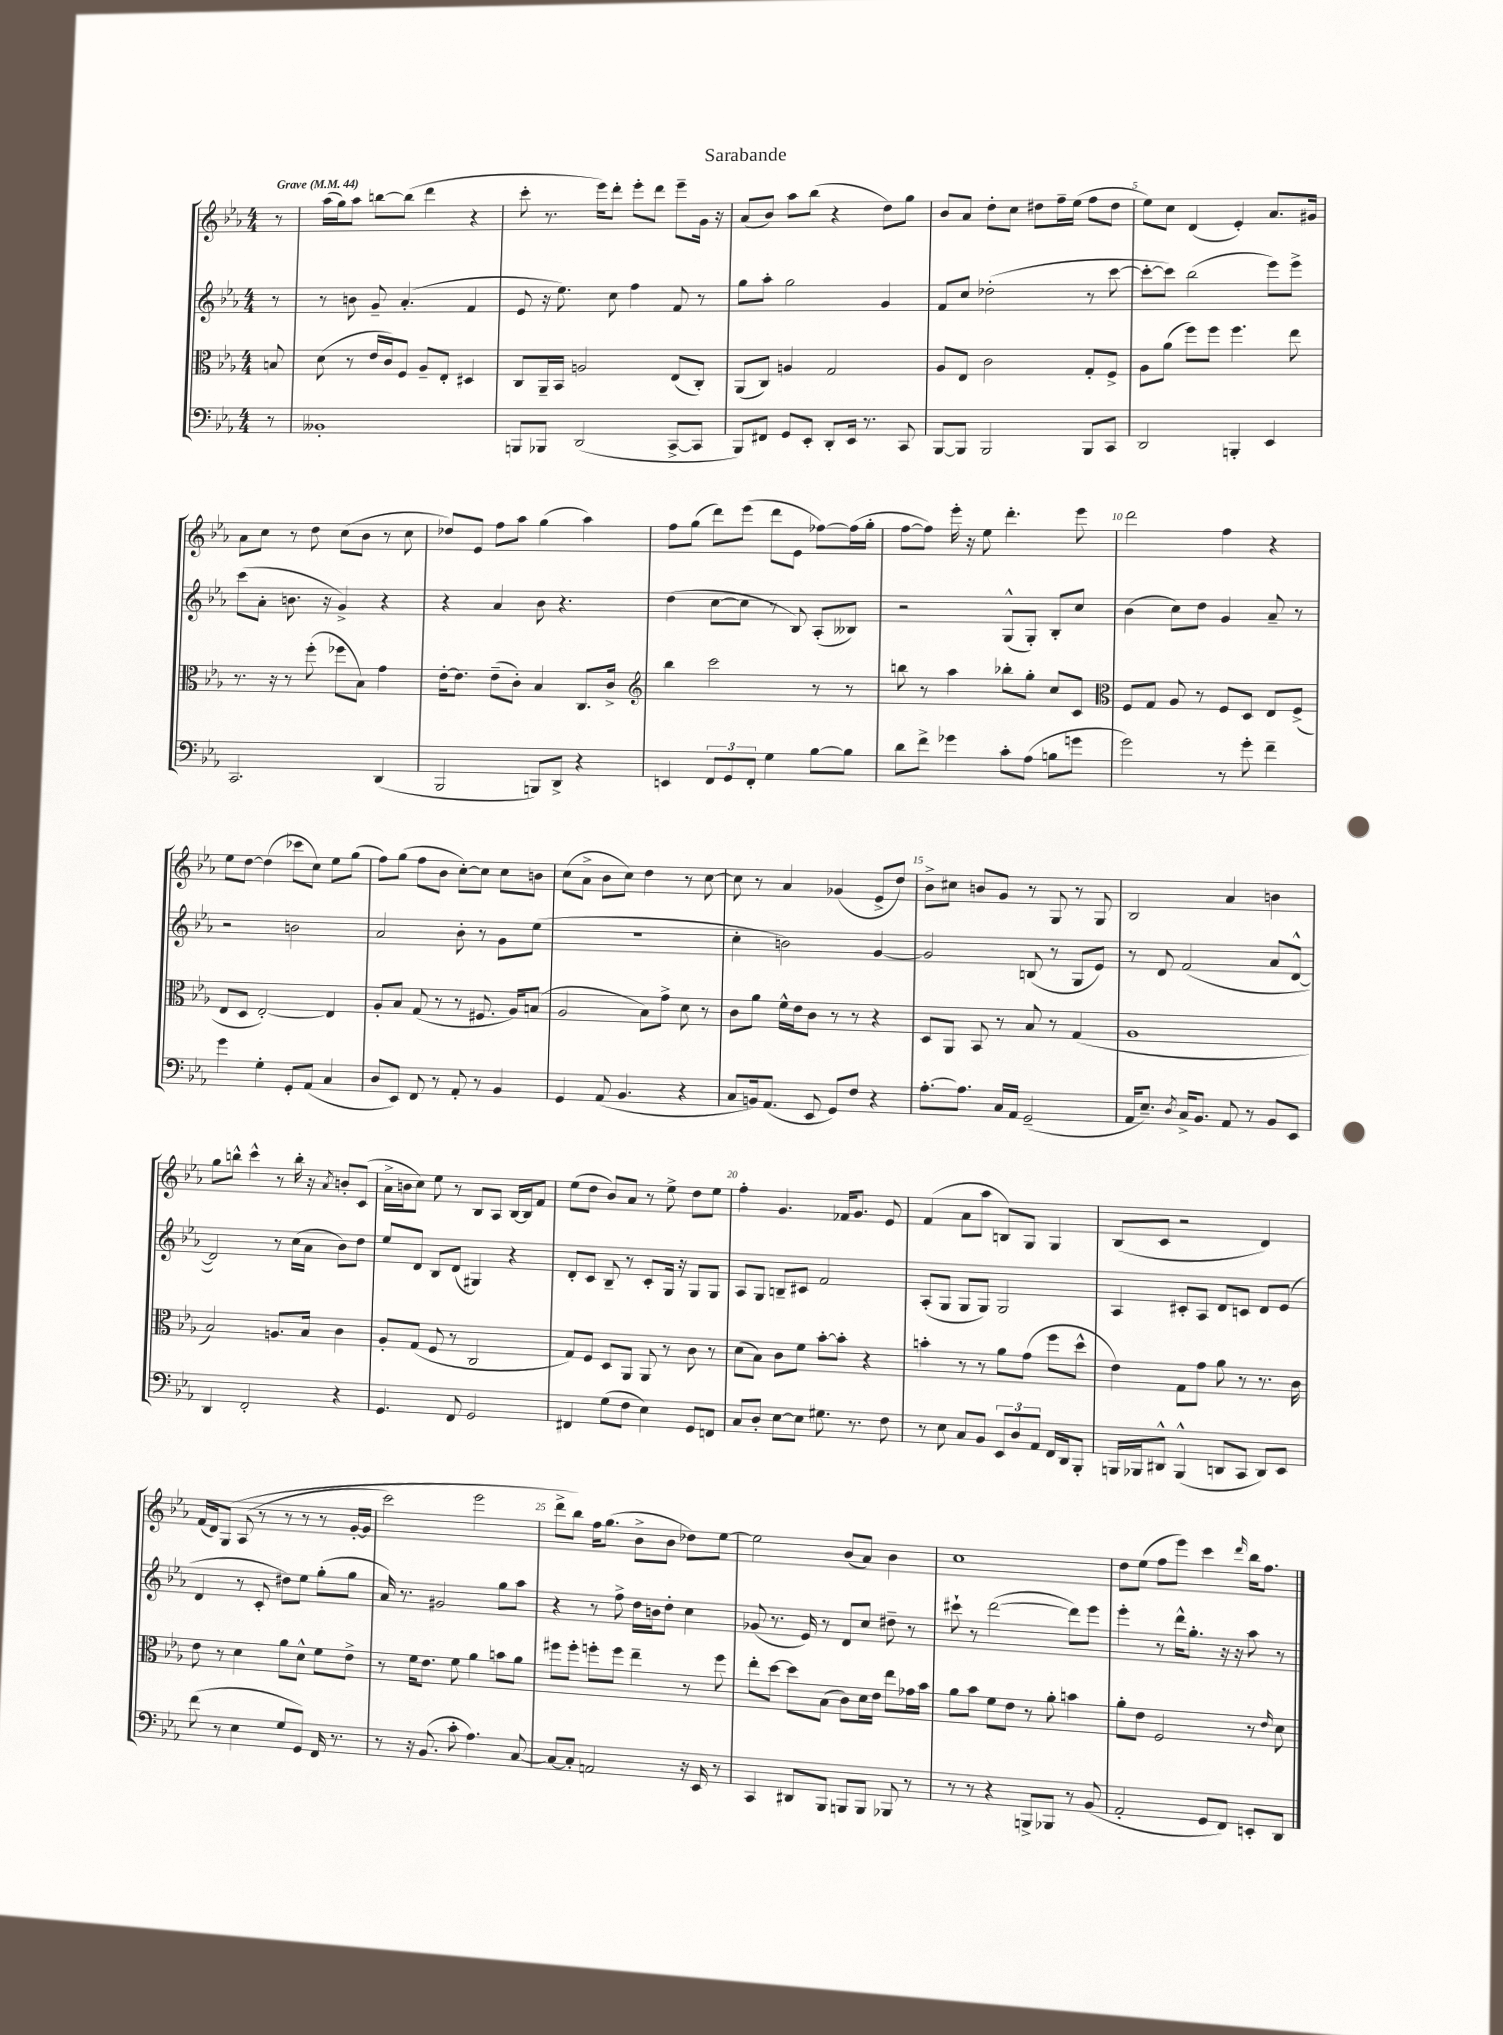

**kern	**kern	**kern	**kern
*staff4	*staff3	*staff2	*staff1
*clefF4	*clefC3	*clefG2	*clefG2
*k[b-e-a-]	*k[b-e-a-]	*k[b-e-a-]	*k[b-e-a-]
*M4/4	*M4/4	*M4/4	*M4/4
*MM44	*MM44	*MM44	*MM44
8r	8B/	8r	8r
=	=	=	=
1BB--'	(8d\	8r	(16aa-\LL
.	.	.	16gg\J)
.	8r	8b\	8aa-\J
.	16e-/LL	8g~/	[8bb\L
.	16c/J)	.	.
.	8F/J	(4.a-'/	(8bb\]J
.	8A-~/L	.	4ddd\
.	8E-'/J	.	.
.	4D#/	4f/	4r
=	=	=	=
8BBB/L	8C/L	8e-/	8ccc'\
8BBB-/J	16AA-~/L	16r	8.r
.	16BB-/JJ	8.ee-\)	.
(2DD/	2A/	.	.
.	.	.	16eee-\LK)
.	.	8cc\	8ddd'\J
.	.	4ff\	8eee-'\L
.	.	.	8ddd\J
[8CC^/L	(8E-/L	8f/	8eee-~\L
8CC/]J	8C'/J)	8r	16g\Jk
.	.	.	16r
=	=	=	=
8BBB-/L)	(8AA-/L	8gg\L	(8a-/L
8FF#/J	8C/J)	8aa-'\J	8b-/J)
8GG/L	4A/	2gg\	8aa-\L
8EE-'/J	.	.	(8bb-\J
8DD'/L	2G/	.	4r
16EE-/Jk	.	.	.
8.r	.	.	.
.	.	4g/	8dd\L)
8CC/	.	.	8gg\J
=	=	=	=
[8BBB-/L	8A-/L	8f/L	8b-/L
8BBB-/]J	8E-/J	8cc/J	8a-/J
2BBB-/	2c\	(2dd-'\	8dd'\L
.	.	.	8cc\J
.	.	.	8dd#\L
.	.	.	16ff~\L
.	.	.	(16ee-\JJ
8BBB-/L	8G'/L	8r	8ff\L
8CC/J	8F^/J	[8ccc\	8dd#\J
=	=	=	=
2DD/	8A-\L	8ccc'\_L	8ee-\L)
.	(8a-\J	8ccc\]J)	8cc\J
.	8ff\L)	(2bb-\	(4d/
.	8ff\J	.	.
4BBB'/	4.ff\	.	4e-'/)
4EE-/	.	8eee-\L)	8.a-/L
.	8ee-\	8eee-^\J	.
.	.	.	16g#/Jk
=	=	=	=
2.CC/	8.r	(8ccc\L	8a-\L
.	.	8a-'\J	8cc\J
.	16r	.	.
.	8r	8.b\	8r
.	(8ff'\	.	8dd\
.	.	16r	.
.	8ff-\L	4g^/)	(8cc\L
.	8B-\J)	.	8b-\J
(4DD/	4g\	4r	8r
.	.	.	8cc\
=	=	=	=
2BBB-/	[16e-'\LK	4r	8dd-/L)
.	8.e-\]J	.	.
.	.	.	8e-/J
.	(8e-~\L	4a-/	8ff\L
.	8c'\J)	.	8aa-\J
8BBB/L)	4B-/	8b-\	(4gg\
8DD^/J	.	4.r	.
4r	8.C/L	.	4aa-\)
.	16c^/Jk	.	.
=	=	=	=
*	*clefG2	*	*
4EE/	4bb-\	(4dd\	8ff\L
.	.	.	(8gg\J
12FF/L	2ccc\	[8cc\L	8ddd\L)
12GG/	.	.	.
.	.	8cc\]J	(8eee-\J
12FF'/J	.	.	.
4G\	.	8r	8ddd\L
.	.	8B-/)	8e-\J
[8B-\L	8r	(8A-'/L	[8ff-\L)
8B-\]J	8r	8B--/J)	(16ff-\]L
.	.	.	16gg'\JJ
=	=	=	=
8d\L	8bb\	2r	[8ff\L
8f^\J	8r	.	8ff\]J)
4g-\	4aa-\	.	16eee-'\
.	.	.	16r
.	.	.	8ee-\
8c'\L	8bb-'\L	(8G^^/L	4.ddd'\
(8A-\J	8gg'\J	8G'/J)	.
8B\L	8cc/L	8B-'/L	.
8g\J	8c/J	8cc/J	8eee-\
=	=	=	=
*	*clefC3	*	*
2g\)	8F/L	(4b-\	2ddd\
.	8G/J	.	.
.	8A-/	8cc\L)	.
.	8r	8dd\J	.
8r	8F/L	4g/	4ff\
8g'\	8D/J	.	.
4f~\	8E-/L	8a-~/	4r
.	(8F^/J	8r	.
=	=	=	=
4g\	8E-/L	2r	8ee-\L
.	8D/J	.	[8dd\J
4G'\	[2E-'/)	.	(4dd\]
8GG'/L	.	2b\	8ccc-\L
(8AA-/J	.	.	8cc\J)
4C/	4E-/]	.	8ee-\L
.	.	.	(8gg\J
=	=	=	=
8D/L	8A-'/L	2a-/	8ff\L)
8EE-/J)	8B-/J	.	(8gg\J
8FF/	(8G/	.	8ff\L
8r	8r	.	8b-\J
8AA-'/	8r	8b-'\	[8cc'\L)
8r	8.F#/	8r	8cc\]J
4BB-/	.	8g\L	8cc\L
.	16A-/LK)	.	.
.	(8B/J	(8ee-\J	8b\J
=	=	=	=
4GG/	2A-/	1r	(8cc\L
.	.	.	8a-^\J
(8AA-/	.	.	8b-\L
4.BB-/	.	.	8cc\J)
.	8B-\L)	.	4dd\
.	8g^\J	.	.
4r	8d\	.	8r
.	8r	.	[8cc\
=	=	=	=
8C/L	8c\L	4cc'\	8cc\]
16BB/k)	8a-\J	.	8r
(8.AA-/J	.	.	.
.	16f^^\LL	2b\)	4a-/
.	16e-\J	.	.
8EE-/	8c\J	.	.
8GG/L)	8r	.	(4g-/
8F/J	8r	.	.
4r	4r	[4g/	8e-^/L
.	.	.	8dd/J)
=	=	=	=
[8.A-'\L	8D/L	2g/]	8b-^\L
.	8AA-/J	.	8cc#\J
8.A-\]J	.	.	.
.	8BB-/	.	8b/L
16C/LL	8r	.	8g/J
16AA-/JJ	.	.	.
(2GG~/	8B-/	(8B/	8r
.	8r	8r	8G/
.	(4G/	8G/L	8r
.	.	8e-/J)	8G/
=	=	=	=
16AA-/LK	1A-	8r	2B-/
8.E-~/J)	.	.	.
.	.	8d/	.
8qD/	.	.	.
16C^/LK	.	(2f/	.
8.BB-/J	.	.	.
8AA-/	.	.	4a-/
8r	.	.	.
8BB-/L	.	8a-/L	4b\
8EE-/J	.	[8d^^/J	.
=	=	=	=
4DD/	2B-/)	2d/])	8gg\L
.	.	.	8bb^^\J
2FF'/	.	.	4ccc^^\
.	8.A/L	8r	8r
.	.	(16cc\LL	16bb'\
.	16B-/Jk	16a-\JJ	16r
.	.	.	8qa-/
4r	4c\	8b-\L)	8b'/L
.	.	8dd\J	(8c/J
=	=	=	=
4.GG/	8A-'/L	8ee-/L	16a-^\LL
.	.	.	16b\J
.	(8G/J	8d/J	8cc\J)
.	8F/	8B-/L	8ee-\
8FF/	8r	(8d/J	8r
2GG/	2C/	4G#/)	8B-/L
.	.	.	8A-/J
.	.	4r	[16B-/LL
.	.	.	16B-/]J
.	.	.	8f/J
=	=	=	=
4FF#/	8G/L)	8d'/L	(8ee-\L
.	8F/J	8c/J	8dd\J
(8G\L	8D/L	8B-~/	8b-/L)
8F\J	8AA-/J	8r	8a-/J
4E-\)	8AA-/	8c'/L	8r
.	8r	16G/Jk	8ee-^\
.	.	16r	.
8GG/L	8c\	8G/L	8dd\L
8FF/J	8r	8G/J	8ee-\J
=	=	=	=
8C/L	(8d\L	8A-/L	4ff'\
8D'/J	8B-\J)	8G/J	.
[8E-\L	8c\L	8B~/L	4.g/
8E-\]J	8f\J	8c#/J	.
8.G#\	[8b-'\L	2f/	.
.	8b-'\]J	.	16f-/LK
8.r	.	.	8.g/J
.	4r	.	.
8F\	.	.	8e-/
=	=	=	=
8r	4b'\	(8A-'/L	(4f/
8E-\	.	8G/J	.
8C/L	8r	8G/L	8a-\L
8BB-/J	8r	8G/J)	8aa-\J
12EE-/L	8a-\L	2G/	8B/L)
12D/	.	.	.
.	(8g\J	.	8G/J
12AA-/J	.	.	.
16FF/LL	8ff\L	.	4G/
16DD/J	.	.	.
8BBB-'/J	8dd^^\J	.	.
=	=	=	=
16BBB/LL	4e-\)	4A-/	(8B-/L
16BBB-/J	.	.	.
8DD#^^/J	.	.	8c/J
(4BBB-^^/	8G\L	8c#'/L	2r
.	8g\J	8A-/J	.
8DD/L	8a-\	8d/L	.
8CC/J	8r	8c/J	.
8DD/L)	8.r	8d/L	4d/)
8EE-/J	.	(8e-/J	.
.	16c\	.	.
=	=	=	=
(8f\	8e-\	4d/	(16f/LL
.	.	.	16d/J)
8r	8r	.	&(8G/J
4E-\	4d\	8r	(8A-/
.	.	8c'/	8r
8G/L	8a-\L	8dd#\L)	8r
8GG/J)	8d^^\J	8ee-\J	8r
16FF/	8f\L	(8gg'\L	8r
8.r	.	.	.
.	8e-^\J	8gg\J	[16g'/LL
.	.	.	16g/]JJ
=	=	=	=
8r	8r	16a-/)	2ccc\)
.	.	8.r	.
16r	16f\LK	.	.
(8.BB-/	8.e-\J	.	.
.	.	2g#/	.
8c'\	8f\	.	.
4.A-\)	4a-\	.	2eee-\
.	8b\L	8gg\L	.
[8C/	8a-\J	8aa-\J	.
=	=	=	=
8C/_L	8ff#\L	4r	8ddd^\L
8C'/]J	8ff#'\J	.	8bb-\J&)
2AA/	8ff'\L	8r	16ff\LK
.	.	.	(8.gg\J
.	8ff\J	8ff^\	.
.	4ee-~\	16dd\LL	8b-^\L
.	.	16b\J	.
.	.	8dd'\J	8b-\J
16r	8r	4cc\	8dd-\L)
16EE-/	.	.	.
8r	8ff\	.	[8ee-\J
=	=	=	=
4CC/	8ee-'\L	(8g-/	2ee-\]
.	[8dd\J	8.r	.
8DD#/L	8dd\]L	.	.
.	.	16e-/)	.
8BBB-/J	(8B-\J	8r	.
8BBB/L	8c\L)	8d/L	(8b-/L
8BBB/J	16d\L	8cc/J	8a-/J)
.	16e-\JJ	.	.
8BBB-/	8ee-\L	8dd#~\	4b-\
8r	16g-\L	8r	.
.	16b-\JJ	.	.
=	=	=	=
8r	8a-\L	8ccc#`\	1cc
8r	8b-\J	8r	.
4r	8f\L	([2ddd\	.
.	8e-\J	.	.
8BBB^/L	8r	.	.
8BBB-/J	8a-'\	.	.
8r	4b\	8ddd\]L)	.
(8BB-/	.	8eee-\J	.
=	=	=	=
2AA-'/	8a-'\L	4eee-'\	8dd\L
.	8e-\J	.	(8ee-\J
.	2F/	8r	8ff\L
.	.	16ddd^^\LK	8eee-\J)
.	.	8.gg'\J	.
8GG/L	.	.	4ccc\
8FF/J)	.	16r	.
.	.	16r	.
.	.	.	16qqddd/
8EE'/L	8r	8aa-\	16bb-\LK
.	.	.	8.ff\J
.	16qqe-/	.	.
8DD/J	8d\	8r	.
==	==	==	==
*-	*-	*-	*-
